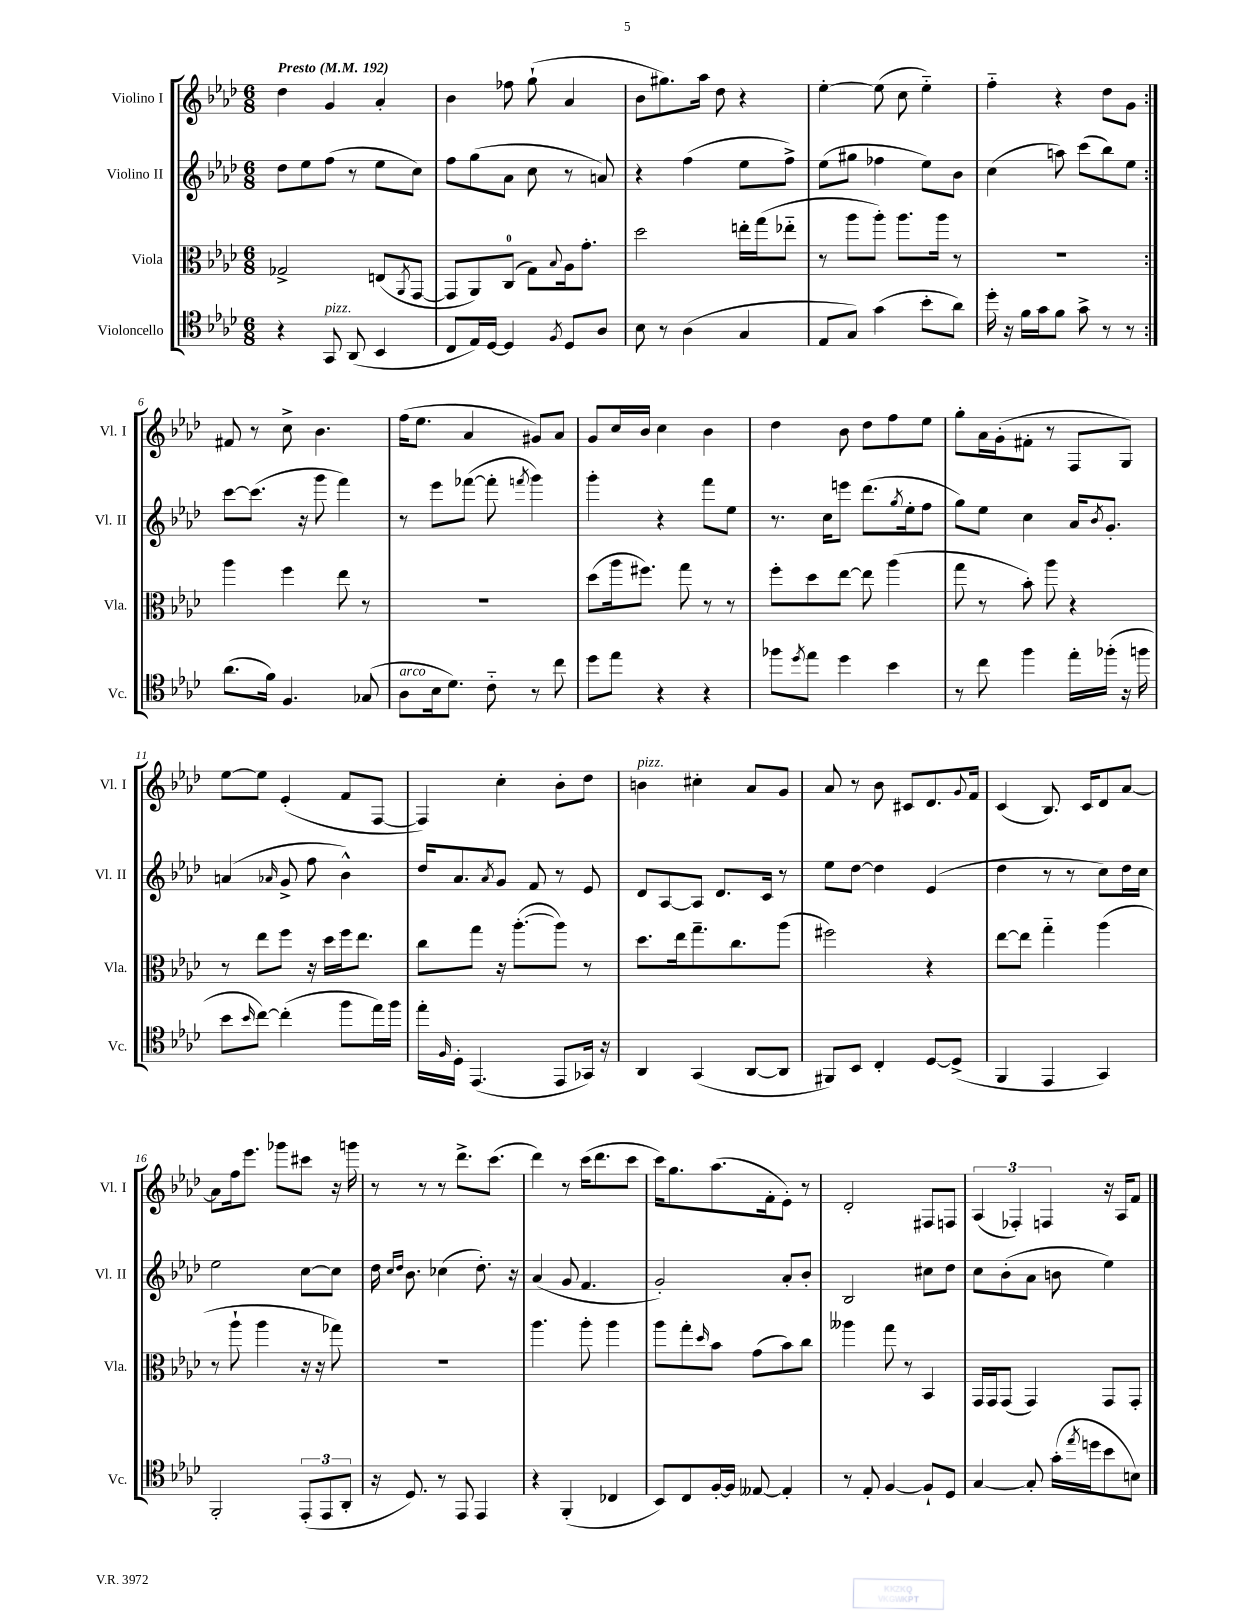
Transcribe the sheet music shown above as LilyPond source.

<<
\new StaffGroup <<
\new Staff = "s0" \with { instrumentName = "Violino I" shortInstrumentName = "Vl. I" } {
    \clef treble \key aes \major \numericTimeSignature \time 6/8 \tempo "Presto" 4 = 192
    \repeat volta 2 { des''4 g'4 aes'4-. |
    bes'4 fes''8 g''8-!( aes'4 |
    bes'8 gis''8.) aes''16 des''8 r4 |
    ees''4~-. ees''8( c''8 ees''4-_) |
    f''4-_ r4 des''8 g'8 | }
    fis'8 r8 c''8-> bes'4. |
    f''16( ees''8. aes'4 gis'8) aes'8 |
    g'8 c''16 bes'16 c''4 bes'4 |
    des''4 bes'8 des''8 f''8 ees''8 |
    g''8-. aes'16 g'16-.( fis'8-. r8 f8 g8) |
    ees''8~ ees''8 ees'4-.( f'8 f8~ |
    f4) c''4-. bes'8-. des''8 |
    b'4^\markup { \italic "pizz." } cis''4-. aes'8 g'8 |
    aes'8 r8 bes'8 cis'8 des'8. \appoggiatura { g'8 } f'16 |
    c'4( bes8.) c'16 des'8 aes'8~ |
    aes'8 f''16 ees'''8. ges'''8 cis'''8 r16 g'''16 |
    r8 r8 r8 des'''8.-> c'''8.( |
    des'''4) r8 c'''16( des'''8. c'''8 |
    c'''16) g''8. aes''8.( f'16-. ees'8-.) r8 |
    des'2-. fis8 f8 |
    \tuplet 3/2 { aes4( fes4-.) f4 } r16 aes16 f'8 \bar "|." |
}
\new Staff = "s1" \with { instrumentName = "Violino II" shortInstrumentName = "Vl. II" } {
    \clef treble \key aes \major \numericTimeSignature \time 6/8
    \repeat volta 2 { des''8 ees''8 f''8( r8 ees''8 c''8) |
    f''8 g''8( aes'8 c''8 r8 a'8) |
    r4 f''4( ees''8 f''8->) |
    ees''8( gis''8 fes''4 ees''8) bes'8 |
    c''4( a''8) c'''8( bes''8) ees''8 | }
    c'''8~ c'''8.( r16 g'''8 f'''4) |
    r8 ees'''8 fes'''8~( fes'''8-. \acciaccatura { f'''8 } g'''4) |
    g'''4-. r4 f'''8 ees''8 |
    r8. c''16 e'''8 des'''8.( \acciaccatura { g''8 } ees''16-. f''8 |
    g''8) ees''8 c''4 aes'16 \acciaccatura { bes'8 } g'8.-. |
    a'4( \grace { aes'16 } g'8-> f''8 bes'4-^) |
    des''16 aes'8. \acciaccatura { aes'8 } g'8 f'8 r8 ees'8 |
    des'8 aes8~ aes8 des'8. c'16 r8 |
    ees''8 des''8~ des''4 ees'4( |
    des''4 r8 r8 c''8) des''16 c''16 |
    ees''2 c''8~ c''8 |
    des''16 \grace { c''16 des''16 } bes'8. ces''4( des''8.-.) r16 |
    aes'4( g'8 f'4. |
    g'2-.) aes'8-. bes'8-. |
    bes2 cis''8 des''8 |
    c''8 bes'8-.( aes'8 b'8 ees''4) \bar "|." |
}
\new Staff = "s2" \with { instrumentName = "Viola" shortInstrumentName = "Vla." } {
    \clef alto \key aes \major \numericTimeSignature \time 6/8
    \repeat volta 2 { ges2-> e8( \acciaccatura { aes,8 } g,8~ |
    g,8 aes,8) c8-0( g8) \appoggiatura { bes8 } aes16 g'8.-. |
    des''2 e''16-. g''16( ees''8-_ |
    r8 aes''8 aes''8-.) aes''8. aes''16 r8 |
    R2. | }
    aes''4 f''4 ees''8 r8 |
    R2. |
    des''8( aes''16 fis''8.) g''8 r8 r8 |
    f''8-. des''8 ees''8~ ees''8 aes''4( |
    g''8 r8 bes'8-.) aes''8 r4 |
    r8 ees''8 f''8 r16 des''16 f''16 ees''8. |
    c''8 g''8 r16 aes''8.~-.( aes''8) r8 |
    des''8. ees''16 g''8.-- c''8. aes''8( |
    fis''2) r4 |
    ees''8~ ees''8 g''4-_ aes''4( |
    r8 aes''8-! aes''4 r16 r16 ges''8) |
    R2. |
    aes''4. aes''8-. aes''4 |
    aes''8 g''8-. \grace { des''16 } bes'8 g'8( bes'8) c''8 |
    aeses''4 g''8 r8 bes,4 |
    g,16 g,16 g,8( g,4) g,8 g,8-. \bar "|." |
}
\new Staff = "s3" \with { instrumentName = "Violoncello" shortInstrumentName = "Vc." } {
    \clef tenor \key aes \major \numericTimeSignature \time 6/8
    \repeat volta 2 { r4 g,8^\markup { \italic "pizz." } aes,8( bes,4 |
    c8 ees16) des16~ des4 \acciaccatura { f8 } des8 aes8 |
    bes8 r8 aes4( g4 |
    ees8 g8) g'4( bes'8-. aes'8) |
    des''16-. r16 f'16 g'16 f'8 g'8-> r8 r8 | }
    aes'8.( f'16) f4. ges8( |
    aes8^\markup { \italic "arco" } bes16 des'8.) c'8-_ r8 c''8 |
    des''8 ees''8 r4 r4 |
    fes''8 \acciaccatura { des''8 } ees''8 des''4 bes'4 |
    r8 c''8 f''4 ees''16-. fes''16-.( r16 f''16 |
    bes'8 \grace { bes'16 } c''8~) c''4-.( f''8 ees''16) f''16 |
    ees''16-. \grace { f16 } des16-. ees,4.( ees,8 ges,16) r16 |
    aes,4 g,4( aes,8~ aes,8 |
    fis,8) bes,8 c4-. des8~ des8->( |
    f,4 ees,4 g,4) |
    f,2-. \tuplet 3/2 { ees,8-.( ees,8 aes,8-. } |
    r16 des8.) r8 ees,8 ees,4 |
    r4 f,4-.( ces4 |
    bes,8) c8 f16~-. f16 eeses8~ eeses4-. |
    r8 ees8-. f4~ f8-! des8 |
    g4~ g8-. g'16-.( \acciaccatura { ees''8 } d''16 bes'8 b8) \bar "|." |
}
>>
>>
